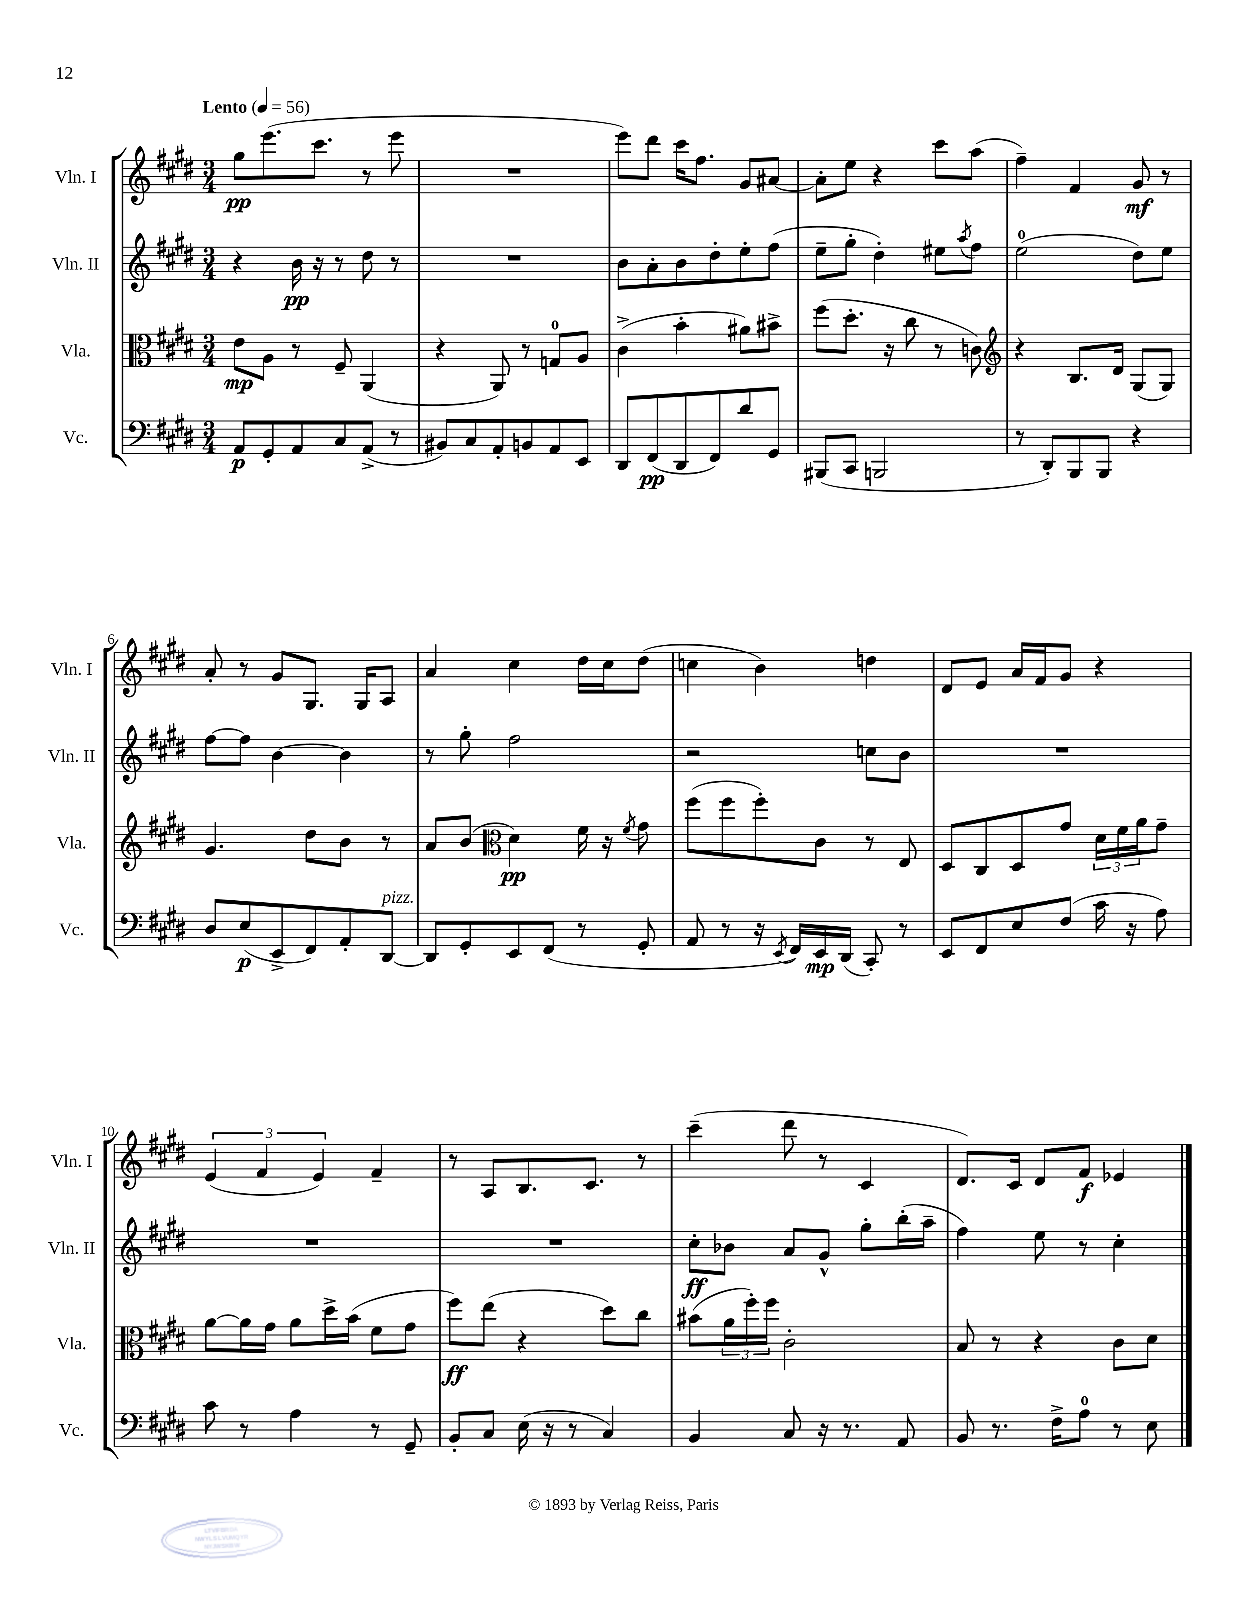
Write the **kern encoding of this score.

**kern	**dynam	**kern	**dynam	**kern	**dynam	**kern	**dynam
*part4	*part4	*part3	*part3	*part2	*part2	*part1	*part1
*staff4	*staff4	*staff3	*staff3	*staff2	*staff2	*staff1	*staff1
*I"Vc.	*	*I"Vla.	*	*I"Vln. II	*	*I"Vln. I	*
*I'Vc.	*	*I'Vla.	*	*I'Vln. II	*	*I'Vln. I	*
*clefF4	*	*clefC3	*	*clefG2	*	*clefG2	*
*k[f#c#g#d#]	*	*k[f#c#g#d#]	*	*k[f#c#g#d#]	*	*k[f#c#g#d#]	*
*M3/4	*	*M3/4	*	*M3/4	*	*M3/4	*
*MM56	*	*MM56	*	*MM56	*	*MM56	*
=1	=1	=1	=1	=1	=1	=1	=1
!	!	!	!	!	!	!LO:TX:a:B:t=Lento	!
8AA/L	p	8e\L	mp	4r	.	8gg#\L	pp
8GG#'/	.	8A\J	.	.	.	(8.eee\	.
8AA/	.	8r	.	16b\	pp	.	.
.	.	.	.	16r	.	8.ccc#\J	.
8C#/	.	8F#~/	.	8r	.	.	.
(8AA^/J	.	(4AA/	.	8dd#\	.	8r	.
8r	.	.	.	8r	.	8eee\	.
=2	=2	=2	=2	=2	=2	=2	=2
8BB#X/L)	.	4r	.	2.r	.	2.r	.
8C#/	.	.	.	.	.	.	.
8AA'/	.	8AA/)	.	.	.	.	.
8BBn/	.	8r	.	.	.	.	.
8AA/	.	8Gn/L	.	.	.	.	.
8EE/J	.	8A/J	.	.	.	.	.
=3	=3	=3	=3	=3	=3	=3	=3
8DD#/L	.	(4c#^\	.	8b\L	.	8eee\L)	.
(8FF#/	pp	.	.	8a'\	.	8ddd#\J	.
8DD#/	.	4b'\	.	8b\	.	16ccc#\KL	.
.	.	.	.	.	.	8.ff#\J	.
8FF#/)	.	.	.	8dd#'\	.	.	.
8d#/	.	8a#X\L)	.	8ee'\	.	8g#/L	.
8GG#/J	.	8b#X^\J	.	(8ff#\J	.	[8a#X/J	.
=4	=4	=4	=4	=4	=4	=4	=4
(8BBB#X/L	.	(8ff#\L	.	8ee~\L	.	8a#'\L]	.
8CC#/J	.	8.dd#'\J	.	8gg#'\J	.	8ee\J	.
2BBBn/	.	.	.	4dd#'\)	.	4r	.
.	.	16r	.	.	.	.	.
.	.	8cc#\	.	.	.	.	.
.	.	8r	.	8ee#X\L	.	8ccc#\L	.
.	.	.	.	8qaa/	.	.	.
.	.	8cn\)	.	8ff#\J	.	(8aa\J	.
=5	=5	=5	=5	=5	=5	=5	=5
*	*	*clefG2	*	*	*	*	*
8r	.	4r	.	(2ee\	.	4ff#~\)	.
8DD#'/L)	.	.	.	.	.	.	.
8BBB/	.	8.B/L	.	.	.	4f#/	.
8BBB/J	.	.	.	.	.	.	.
.	.	16d#/Jk	.	.	.	.	.
4r	.	(8G#/L	.	8dd#\L)	.	8g#/	mf
.	.	8G#/J)	.	8ee\J	.	8r	.
!!LO:LB:g=z
=6	=6	=6	=6	=6	=6	=6	=6
8D#/L	.	4.g#/	.	[8ff#\L	.	8a'/	.
(8E/	p	.	.	8ff#\J]	.	8r	.
8EE^/	.	.	.	[4b\	.	8g#/L	.
8FF#/)	.	8dd#\L	.	.	.	8.G#/J	.
8AA'/	.	8b\J	.	4b\]	.	.	.
.	.	.	.	.	.	16G#/KL	.
!LO:TX:a:i:t=pizz.	!	!	!	!	!	!	!
[8DD#/J	.	8r	.	.	.	8A/J	.
=7	=7	=7	=7	=7	=7	=7	=7
8DD#/L]	.	8a/L	.	8r	.	4a/	.
8GG#'/	.	(8b/J	.	8gg#'\	.	.	.
*	*	*clefC3	*	*	*	*	*
8EE/	.	4d#\)	pp	2ff#\	.	4cc#\	.
(8FF#/J	.	.	.	.	.	.	.
8r	.	16f#\	.	.	.	16dd#\LL	.
.	.	16r	.	.	.	16cc#\J	.
.	.	8qf#/	.	.	.	.	.
8GG#'/	.	8g#\	.	.	.	(8dd#\J	.
=8	=8	=8	=8	=8	=8	=8	=8
8AA/	.	(8ff#\L	.	2r	.	4ccn\	.
8r	.	8ff#\	.	.	.	.	.
16r	.	8ff#'\)	.	.	.	4b\)	.
8qEE/	.	.	.	.	.	.	.
16FF#/LL)	.	.	.	.	.	.	.
16EE/	mp	8c#\J	.	.	.	.	.
(16DD#/JJ	.	.	.	.	.	.	.
8CC#'/)	.	8r	.	8ccn\L	.	4ddn\	.
8r	.	8E/	.	8b\J	.	.	.
=9	=9	=9	=9	=9	=9	=9	=9
8EE/L	.	8D#/L	.	2.r	.	8d#/L	.
8FF#/	.	8C#/	.	.	.	8e/J	.
8E/	.	8D#/	.	.	.	16a/LL	.
.	.	.	.	.	.	16f#/J	.
(8F#/J	.	8g#/J	.	.	.	8g#/J	.
16c#\	.	24d#\LL	.	.	.	4r	.
.	.	24f#\	.	.	.	.	.
16r	.	.	.	.	.	.	.
.	.	24a\J	.	.	.	.	.
8A\)	.	8g#~\J	.	.	.	.	.
!!LO:LB:g=z
=10	=10	=10	=10	=10	=10	=10	=10
8c#\	.	[8a\L	.	2.r	.	(6e/	.
8r	.	16a\L]	.	.	.	.	.
.	.	.	.	.	.	6f#/	.
.	.	16g#\JJ	.	.	.	.	.
4A\	.	8a\L	.	.	.	.	.
.	.	.	.	.	.	6e/)	.
.	.	16dd#^\L	.	.	.	.	.
.	.	(16b\JJ	.	.	.	.	.
8r	.	8f#\L	.	.	.	4f#~/	.
8GG#~/	.	8g#\J	.	.	.	.	.
=11	=11	=11	=11	=11	=11	=11	=11
8BB'/L	.	8ff#\L)	ff	2.r	.	8r	.
8C#/J	.	(8ee\J	.	.	.	8A/L	.
(16E\	.	4r	.	.	.	8.B/	.
16r	.	.	.	.	.	.	.
8r	.	.	.	.	.	.	.
.	.	.	.	.	.	8.c#/J	.
4C#/)	.	8dd#\L)	.	.	.	.	.
.	.	8cc#\J	.	.	.	8r	.
=12	=12	=12	=12	=12	=12	=12	=12
4BB/	.	(8b#X\L	.	8cc#'\L	ff	(4ccc#~\	.
.	.	24a\L	.	8b-X\J	.	.	.
.	.	24ff#'\)	.	.	.	.	.
.	.	24ff#\JJ	.	.	.	.	.
8C#/	.	2c#'\	.	8a/L	.	8ddd#\	.
16r	.	.	.	8g#^^/J	.	8r	.
8.r	.	.	.	.	.	.	.
.	.	.	.	8gg#'\L	.	4c#/	.
8AA/	.	.	.	(16bb'\L	.	.	.
.	.	.	.	16aa~\JJ	.	.	.
=13	=13	=13	=13	=13	=13	=13	=13
8BB/	.	8B/	.	4ff#\)	.	8.d#/L)	.
8.r	.	8r	.	.	.	.	.
.	.	.	.	.	.	16c#/Jk	.
.	.	4r	.	8ee\	.	8d#/L	.
16F#^\KL	.	.	.	.	.	.	.
8A\J	.	.	.	8r	.	8f#/J	f
8r	.	8c#\L	.	4cc#'\	.	4e-X/	.
8E\	.	8d#\J	.	.	.	.	.
==	==	==	==	==	==	==	==
*-	*-	*-	*-	*-	*-	*-	*-
